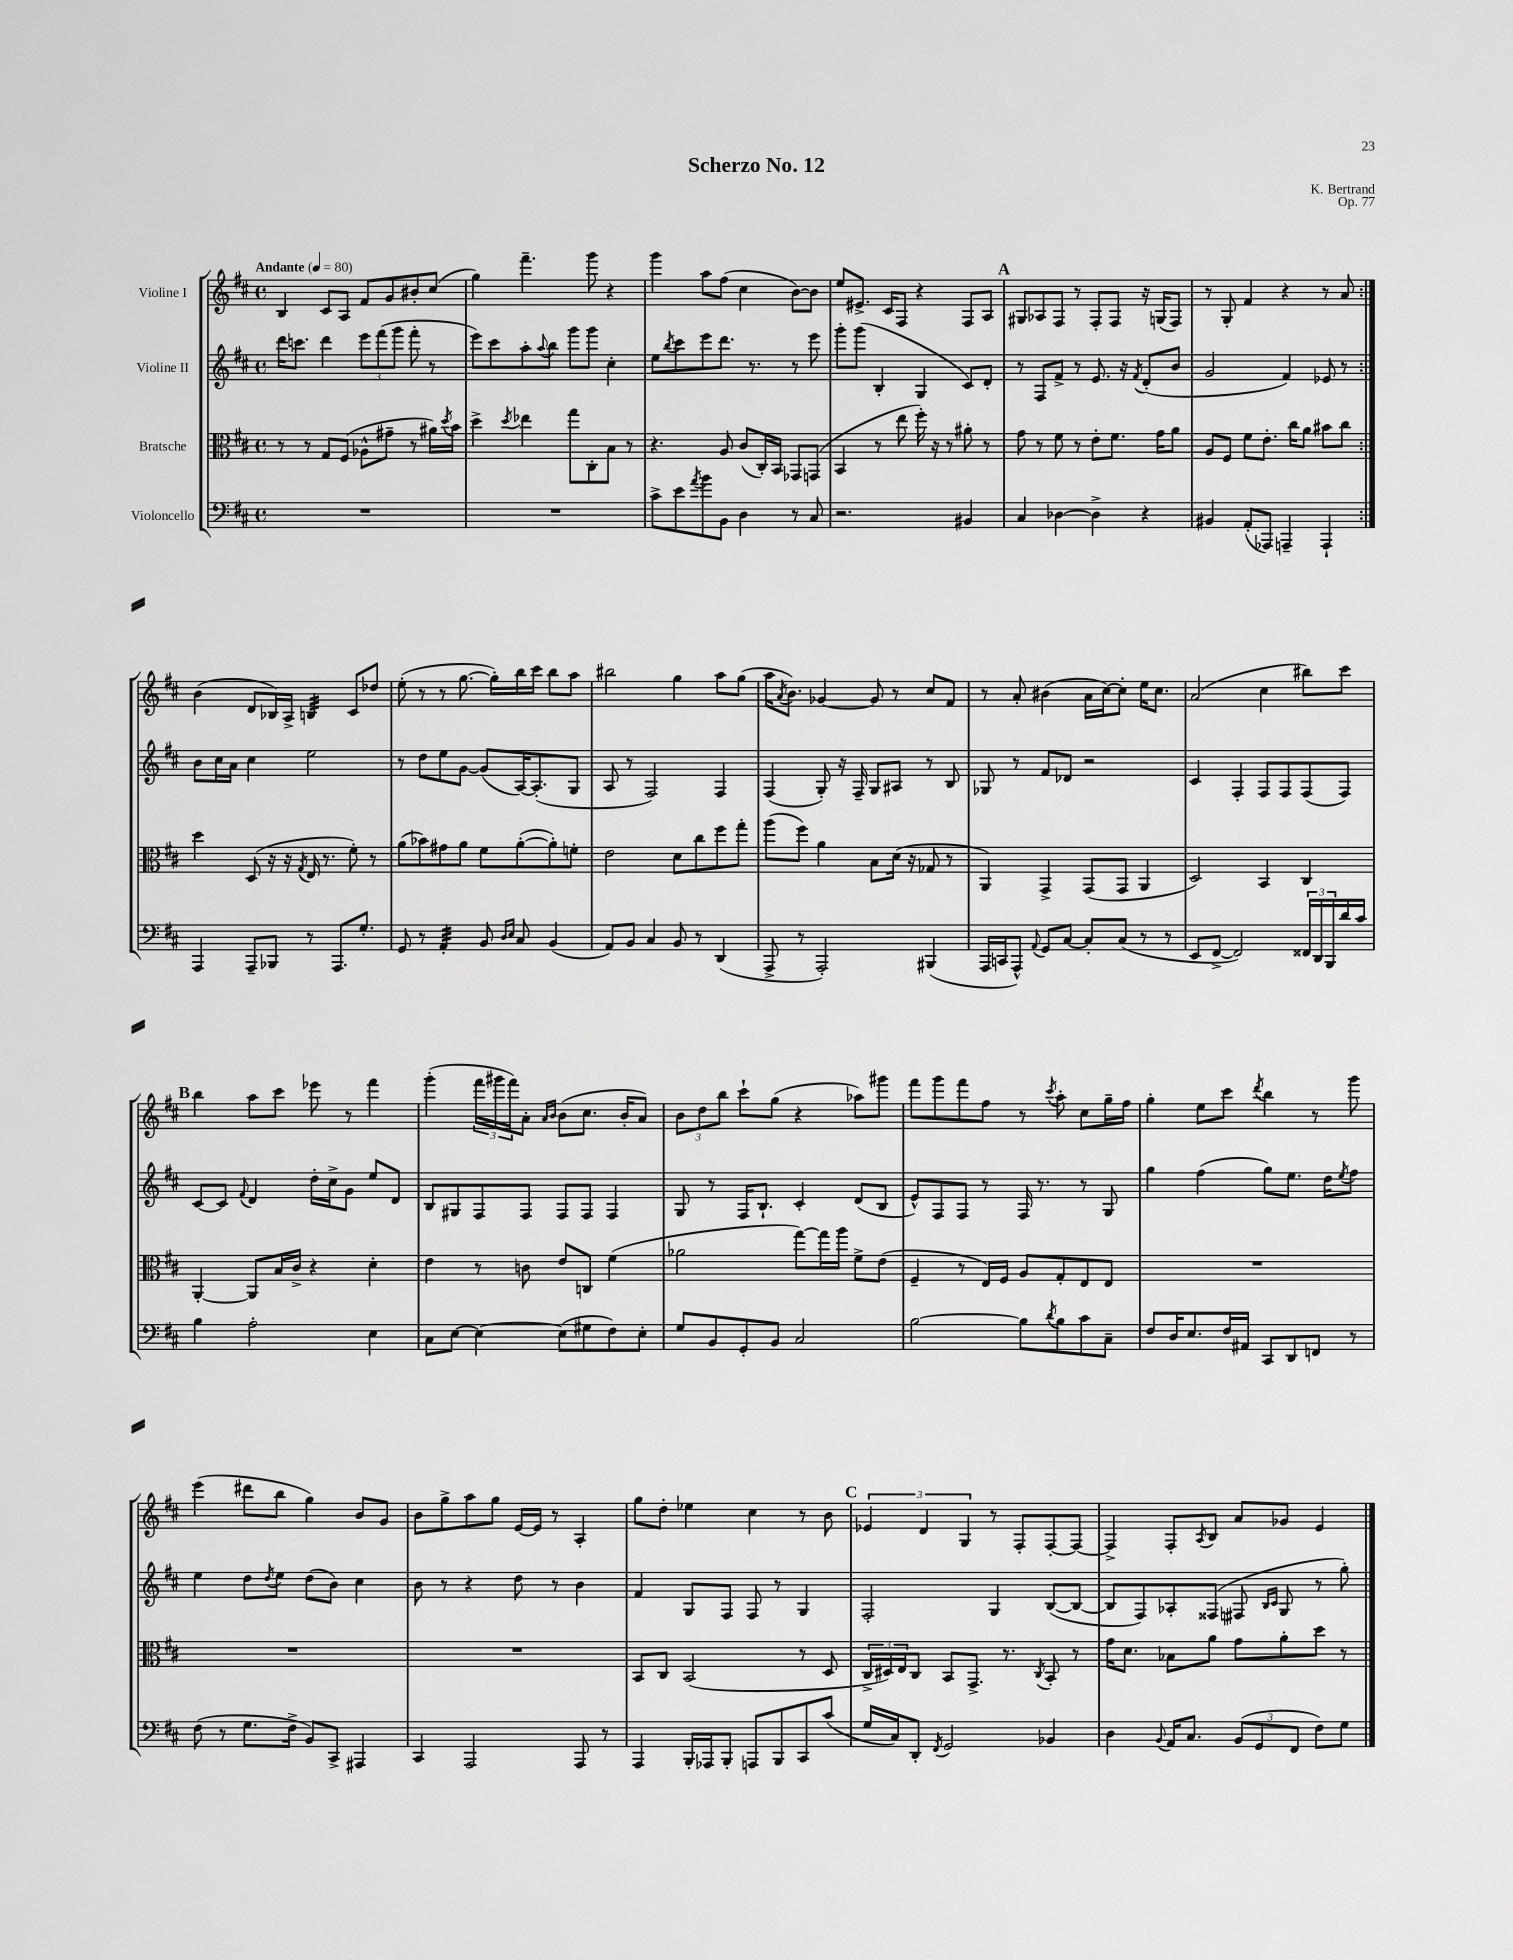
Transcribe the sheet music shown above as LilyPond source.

\header { title = "Scherzo No. 12" composer = "K. Bertrand" opus = "Op. 77" }
<<
\new StaffGroup <<
\new Staff = "s0" \with { instrumentName = "Violine I" } {
    \clef treble \key d \major \defaultTimeSignature \time 4/4 \tempo "Andante" 4 = 80
    \repeat volta 2 { b4 cis'8 a8 fis'8 g'8 bis'8-. cis''8( |
    g''4) fis'''4.-- g'''8 r4 |
    g'''4 a''8 fis''8( cis''4 b'8~) b'8 |
    e''8 eis'8.-> cis'16 fis8 r4 fis8 a8 |
    \mark \markup { \bold "A" } gis8 aes8 fis8 r8 fis8-. fis8 r16 g16( fis8) |
    r8 g8-. fis'4 r4 r8 a'8 | }
    b'4( d'8 bes16) a16-> b4:32 cis'8 des''8 |
    e''8-.( r8 r8 g''8.~ g''16-.) b''16 cis'''16 b''8 a''8 |
    bis''2 g''4 a''8 g''8( |
    a''16 \acciaccatura { a'8 } b'8.) ges'4~ ges'8 r8 cis''8 fis'8 |
    r8 a'8-. bis'4( a'16 cis''16~) cis''8-. e''16 cis''8. |
    a'2( cis''4 bis''8) cis'''8 |
    \mark \markup { \bold "B" } b''4 a''8 cis'''8 ees'''8 r8 fis'''4 |
    g'''4-.( \tuplet 3/2 { fis'''16 gis'''16 fis'''16) } a'8-. \grace { a'16 b'16 } b'8( cis''8. b'16-. a'8) |
    \tuplet 3/2 { b'8 d''8 b''8 } cis'''8-! g''8( r4 aes''8) gis'''8 |
    fis'''8 g'''8 fis'''8 fis''8 r8 \acciaccatura { cis'''8 } a''8-. cis''8 g''16-- fis''16 |
    g''4-. e''8 cis'''8 \acciaccatura { d'''8 } b''4 r8 g'''8 |
    e'''4( dis'''8 b''8 g''4) b'8 g'8 |
    b'8 g''8-> a''8 g''8 e'16~ e'16 r8 a4-. |
    g''8 d''8-. ees''4 cis''4 r8 b'8 |
    \mark \markup { \bold "C" } \tuplet 3/2 { ees'4 d'4 g4 } r8 fis8-. fis8~-. fis8~ |
    fis4-> fis8-. \acciaccatura { a8 } b8 a'8 ges'8 e'4 \bar "|." |
}
\new Staff = "s1" \with { instrumentName = "Violine II" } {
    \clef treble \key d \major \defaultTimeSignature \time 4/4
    \repeat volta 2 { d'''16 c'''8. d'''4 \tuplet 3/2 { e'''8 fis'''8( g'''8 } fis'''8-. r8 |
    e'''8) cis'''8 a''8-. \appoggiatura { a''8 } b''8 g'''8 g'''8 cis''4-. |
    e''8 \acciaccatura { b''8 } cis'''8 e'''8 d'''8. r8. r8 e'''8 |
    g'''8-. g'''8( b4-. g4 cis'8) d'8-. |
    \mark \markup { \bold "A" } r8 fis8 fis'8-> r8 e'8. r16 \acciaccatura { fis'8 } d'8-.( b'8 |
    g'2 fis'4) ees'8 r8 | }
    b'8 cis''16 a'16 cis''4 e''2 |
    r8 d''8 e''8 g'8~ g'8( a16~) a8.-.( g8 |
    a8 r8 fis2) fis4 |
    fis4( g8-.) r16 fis16-- g8 ais8 r8 b8 |
    ges8 r8 fis'8 des'8 r2 |
    cis'4 fis4-. fis8 fis8 fis8( fis8) |
    \mark \markup { \bold "B" } cis'8~ cis'8 \appoggiatura { fis'8 } d'4 d''16-. cis''16-> g'8 e''8 d'8 |
    b8 gis8 fis8 fis8 fis8 fis8 fis4 |
    g8 r8 fis16 b8.-! cis'4-. d'8( b8 |
    e'8-^) fis8 fis8 r8 fis16 r8. r8 g8 |
    g''4 fis''4( g''8) e''8. d''16 \acciaccatura { e''8 } fis''8 |
    e''4 d''8 \acciaccatura { d''8 } e''8 d''8( b'8) cis''4 |
    b'8 r8 r4 d''8 r8 b'4 |
    fis'4 g8 fis8 fis8 r8 g4 |
    \mark \markup { \bold "C" } fis2-. g4 b8~( b8~ |
    b8 fis8) aes8-. fisis8( fis8 \grace { b16 cis'16 } g8 r8 g''8-.) \bar "|." |
}
\new Staff = "s2" \with { instrumentName = "Bratsche" } {
    \clef alto \key d \major \defaultTimeSignature \time 4/4
    \repeat volta 2 { r8 r8 g8 fis8( aes8-^ gis'8-- r8 ais'16) \acciaccatura { d''8 } b'16 |
    d''4-> \acciaccatura { d''8 } ees''4 g''8 cis8-. b8 r8 |
    r4. a8 cis'8( cis16-.) b,16 ges,8 g,8( |
    b,4 r8 e''8 fis''16-.) r16 r8 ais'8-. r8 |
    \mark \markup { \bold "A" } g'8 r8 fis'8 r8 e'8-. fis'8. g'16 a'8 |
    a8 fis8 fis'8 e'8.-. cis''16 a'8 bis'8 cis''8 | }
    d''4 d8( r16 r16 \acciaccatura { g8 } e16 r8. fis'8-.) r8 |
    a'8( bes'8) gis'8 a'8 fis'8 a'8~-.( a'8-.) f'8-. |
    e'2 d'8 cis''8 fis''8 g''8-. |
    a''8( fis''8) a'4 b8 d'16( r16 ges8 r8 |
    a,4) g,4-> g,8( g,8 a,4 |
    d2) b,4 cis4 |
    \mark \markup { \bold "B" } a,4~-. a,8 b16 cis'16-> r4 d'4-. |
    e'4 r8 c'8 e'8 c8 fis'4( |
    aes'2 g''8~) g''16 a''16 fis'8-> e'8( |
    fis4-- r8 e16) fis16 a8 g8-. e8 e8 |
    R1 |
    R1 |
    R1 |
    b,8 cis8 b,2( r8 d8 |
    \mark \markup { \bold "C" } \tuplet 3/2 { cis16-> dis16) e16 } cis8 b,8 g,8.-> r8. \acciaccatura { cis8 } b,8-. r8 |
    g'16 d'8. bes8 a'8 g'8 a'8-. d''8 r8 \bar "|." |
}
\new Staff = "s3" \with { instrumentName = "Violoncello" } {
    \clef bass \key d \major \defaultTimeSignature \time 4/4
    \repeat volta 2 { R1 |
    R1 |
    cis'8-> e'8 \acciaccatura { a'8 } b'8 b,8 d4 r8 cis8 |
    r2. bis,4 |
    \mark \markup { \bold "A" } cis4 des4~ des4-> r4 |
    bis,4 a,8-.( aes,,8) a,,4-- a,,4-! | }
    a,,4 a,,8-- bes,,8 r8 a,,8. g8.-. |
    g,8 r8 a,4:32-. b,8 \grace { d16 e16 } cis8 b,4( |
    a,8) b,8 cis4 b,8 r8 d,4( |
    a,,8-> r8 a,,2-.) bis,,4( |
    a,,16 c,16 a,,8-^) \appoggiatura { a,8 } g,8 cis8~ cis8-. cis8( r8 r8 |
    e,8 fis,8~-> fis,2) \tuplet 3/2 { fisis,16 d,16 b,,16 } d'16 cis'16 |
    \mark \markup { \bold "B" } b4 a2-. e4 |
    cis8 e8~ e4~ e8( gis8 fis8) e8-. |
    g8 b,8 g,8-. b,8 cis2 |
    b2~ b8 \acciaccatura { d'8 } b8 cis'8 cis8-- |
    fis8 d16 e8. fis16 ais,16 cis,8 d,8 f,8 r8 |
    fis8( r8 g8. fis16-> b,8) cis,8-> ais,,4 |
    cis,4 a,,2 a,,8 r8 |
    a,,4 b,,16-. aes,,16 b,,8-. a,,8 b,,8 cis,8 cis'8( |
    \mark \markup { \bold "C" } g16 cis16) d,8-. \acciaccatura { fis,8 } g,2 bes,4 |
    d4 \appoggiatura { b,8 } a,16 cis8. \tuplet 3/2 { b,8( g,8 fis,8 } fis8) g8 \bar "|." |
}
>>
>>
\layout { \context { \Score \remove "Bar_number_engraver" } }
